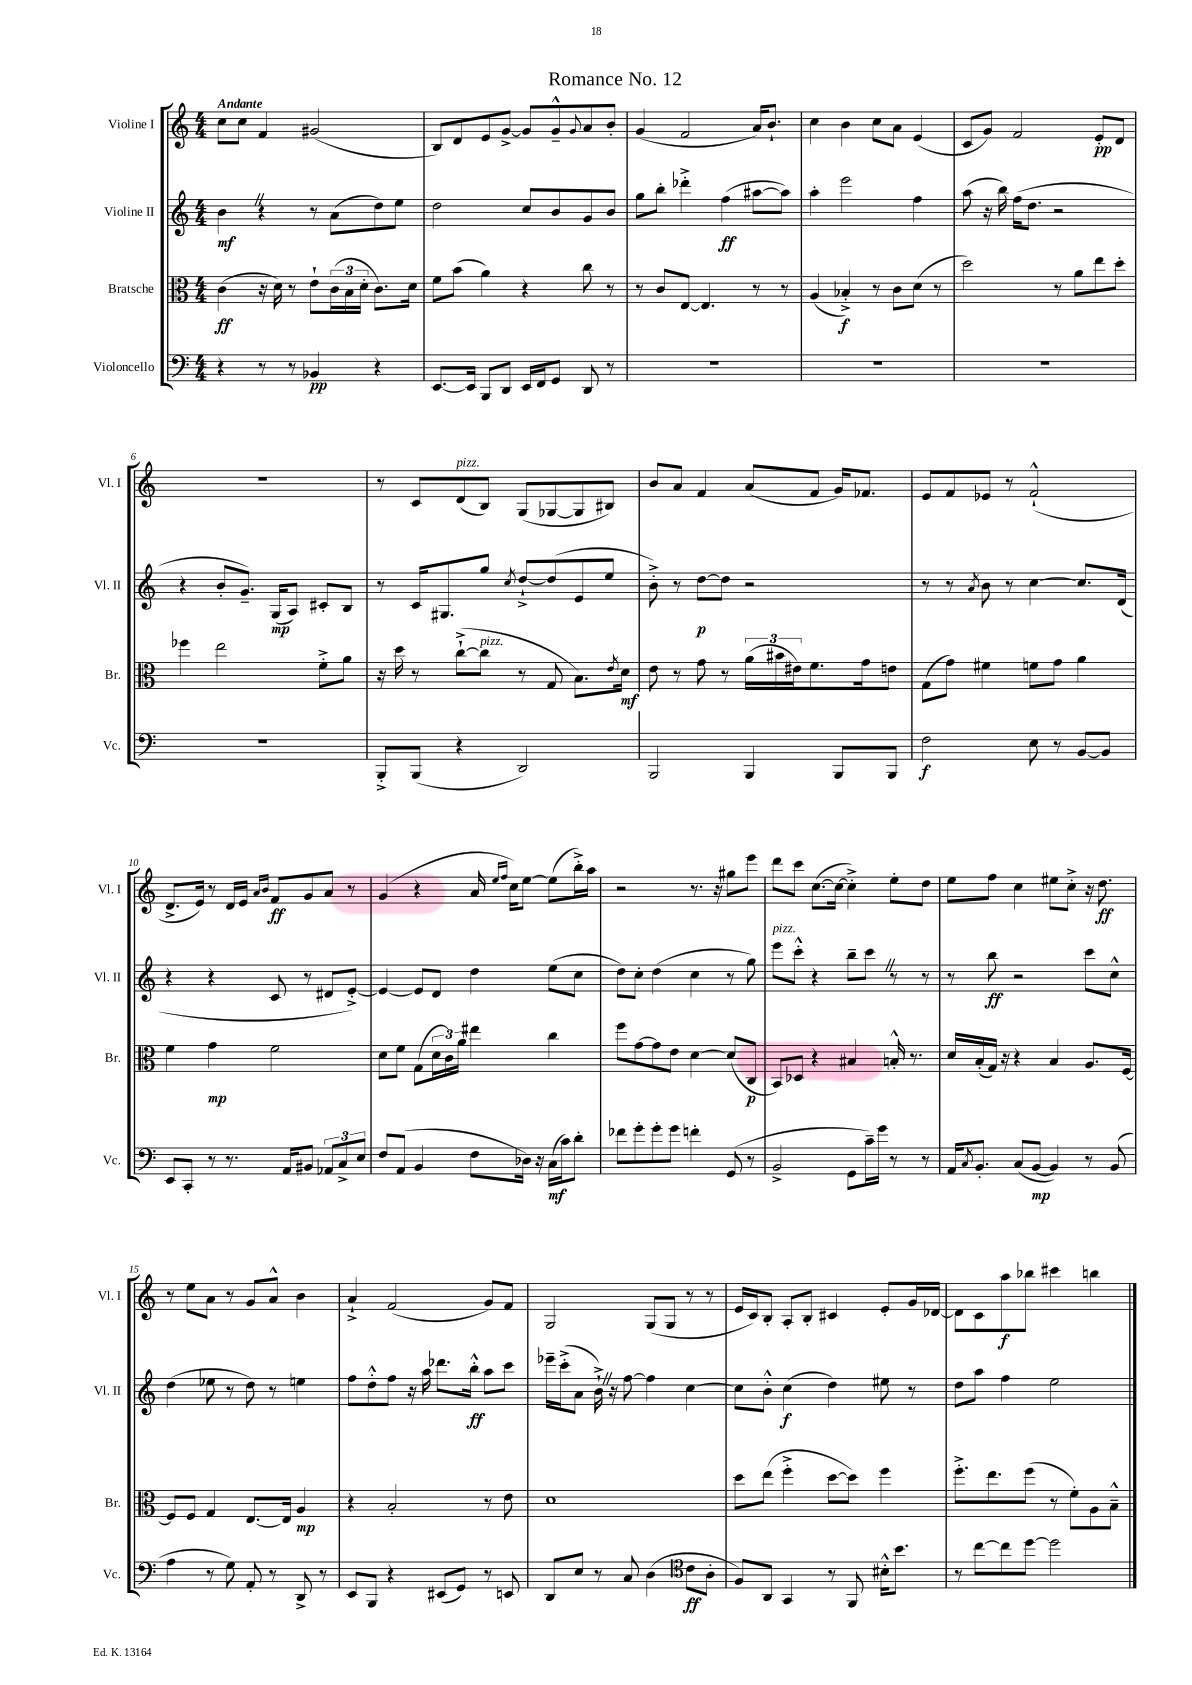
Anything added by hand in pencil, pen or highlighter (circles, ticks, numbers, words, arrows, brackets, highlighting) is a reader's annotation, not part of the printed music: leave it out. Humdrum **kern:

**kern	**kern	**kern	**kern
*staff4	*staff3	*staff2	*staff1
*clefF4	*clefC3	*clefG2	*clefG2
*k[]	*k[]	*k[]	*k[]
*M4/4	*M4/4	*M4/4	*M4/4
4r	(4c	4b	8cc
.	.	.	8cc
8r	16r	4r	4f
.	16d)	.	.
8r	8r	.	.
4BB-	8e`	8r	(2g#
.	(24c	(8a	.
.	24B	.	.
.	24d'	.	.
4r	8.c)	8dd)	.
.	.	8ee	.
.	16d	.	.
=	=	=	=
[8.EE	8f	2dd	8B)
.	(8b	.	8d
16EE]	.	.	.
8BBB	4a)	.	8e
8DD	.	.	[8g^
16EE	4r	8cc	8g]
16FF	.	.	.
8GG	.	8b	8g~^^
.	.	.	8qqg
8DD	8cc	8g	8a
8r	8r	8b	8b'
=	=	=	=
1r	8r	8gg	(4g
.	8c	8bb'	.
.	[8E	4ddd-'^	2f
.	4.E]	.	.
.	.	(4ff	.
.	8r	[8aa#	16a)
.	.	.	8.b`
.	8r	8aa#])	.
=	=	=	=
1r	(4A	4aa'	4cc
.	4B-'^)	2eee	4b
.	8r	.	8cc
.	8c	.	8a
.	(8d	4ff	(4e
.	8r	.	.
=	=	=	=
1r	2dd)	(8aa	8c
.	.	16r	8g)
.	.	16bb)	.
.	.	(16ff	2f
.	.	8.dd	.
.	8r	2r	.
.	8a	.	.
.	8ee	.	8e'
.	8dd'	.	8d
=	=	=	=
1r	4ff-	4r	1r
.	2ee	8b'	.
.	.	8.g~)	.
.	.	(16G	.
.	.	8A)	.
.	8f'^	8c#'	.
.	8a	8B	.
=	=	=	=
8BBB'^	16r	8r	8r
.	16dd	.	.
(8BBB	8r	16c	8c
.	.	8.G#	.
4r	([8cc`^	.	(8d
.	8cc]	8gg	8B)
.	.	8qcc	.
2DD)	8r	[8dd`^	(8G
.	8G	(8dd]	[8G-
.	8.B)	8e	8G-]
.	.	8ee	8B#)
.	8qe	.	.
.	16d	.	.
=	=	=	=
2BBB	8e	8b'^)	8b
.	8r	8r	8a
.	8g	[8dd	4f
.	8r	8dd]	.
4BBB	(24a	2r	(8a
.	24b#	.	.
.	24e#)	.	.
.	8.f	.	8f
8BBB	.	.	16g)
.	16g	.	8.f-
8BBB	8e	.	.
=	=	=	=
2F	(8G	8r	8e
.	8g)	8r	8f
.	.	8qa	.
.	4f#	8b	8e-
.	.	8r	8r
8E	8f	[4cc	(2f`^^
8r	8g	.	.
[8BB	4a	8.cc]	.
8BB]	.	.	.
.	.	(16d	.
=	=	=	=
8EE	4f	4r	8.d^
8CC'	.	.	.
.	.	.	16e)
8r	4g	4r	8r
8.r	.	.	16d
.	.	.	16e
.	.	.	16qqa
.	.	.	16qqb
.	2f	8c	8f
16AA	.	.	.
8BB#	.	8r	8g
12AA-	.	8d#	8a
12C^	.	.	.
.	.	[8e'^)	8r
12E	.	.	.
=	=	=	=
8F	8d	4e_	(4g
(8AA	8f	.	.
4BB	(8G	8e]	4r
.	24d	8d	.
.	24c)	.	.
.	24a	.	.
8F	4ee#	4dd	16a
.	.	.	16qqee
.	.	.	16qqff
.	.	.	16cc)
16D-)	.	.	[8ee
16r	.	.	.
(16C	4cc	(8ee	(8ee]
16c)	.	.	.
8d'	.	8cc	16bb'^)
.	.	.	16aa
=	=	=	=
8f-	8ff	8dd)	2r
8g'	[8g	8cc'	.
8g'	8g]	(4dd	.
8g	8e	.	.
4f'	[4d	4cc	8.r
.	.	.	16r
(8GG	(8d]	8r	8gg#
8r	8C	8gg)	8eee
=	=	=	=
2BB^	8BB)	8eee	8ddd
.	8D-	8ccc'^^	8ccc
.	4r	4r	([8.cc
.	.	.	16cc_
8GG	4B#	8bb~	4cc'^])
16c~)	.	8ccc	.
16g	.	.	.
8r	16B'^^	8r	8ee'
.	8.r	.	.
8r	.	8r	8dd
=	=	=	=
16AA	16d	8r	8ee
8qC	.	.	.
8.BB'	(16B'	.	.
.	16G)	8bb	8ff
.	16r	.	.
(8C	4r	2r	4cc
[8BB	.	.	.
4BB])	4B	.	8ee#
.	.	.	8cc'^
8r	8.A	8ccc	16r
.	.	.	8.dd
(8BB	.	8cc^^	.
.	[16F	.	.
=	=	=	=
4A	8F]	(4dd	8r
.	8F	.	8ee
8r	4G	8ee-	8a
8G)	.	8r	8r
8AA'	[8.E	8dd)	8g
8r	.	8r	8a^^
.	16E]	.	.
8DD^	4A	4ee	4b
8r	.	.	.
=	=	=	=
8EE	4r	8ff	4a`^
8BBB	.	8dd'^^	.
4r	2B'	8ff	(2f
.	.	16r	.
.	.	16aa	.
(8EE#	.	8.ddd-	.
8GG)	.	.	.
.	.	16bb'^^	.
8r	8r	8aa	8g)
8EE	8e	8ccc	8f
=	=	=	=
8DD	1d	16eee-~	2G
.	.	(16ccc'^	.
8E	.	8a	.
8r	.	16b`^)	.
.	.	16r	.
8C	.	[8ff	.
(4D	.	4ff]	(8G
.	.	.	8G
*clefC4	*	*	*
8c	.	[4cc	8r
8A'	.	.	8r
=	=	=	=
8F)	8dd	8cc]	16e
.	.	.	16c)
8AA	(8ee	8b'^^	8B'
4GG	4ff'^	(4cc	8A'
.	.	.	8B'
8r	[8dd	4dd)	4c#
8FF	8dd])	.	.
16B#'^^	4ff	8ee#	8e'
8.b	.	.	.
.	.	8r	16g
.	.	.	[16d-
=	=	=	=
8r	8.ff'^	8dd	8d-]
[8cc	.	8aa	8c
.	8.ee	.	.
8cc]	.	4ff	8aa
[8dd	(8ff	.	8bb-
2dd]	8r	2ee	4ccc#
.	8f')	.	.
.	8A	.	4bb
.	8B~^^	.	.
==	==	==	==
*-	*-	*-	*-
